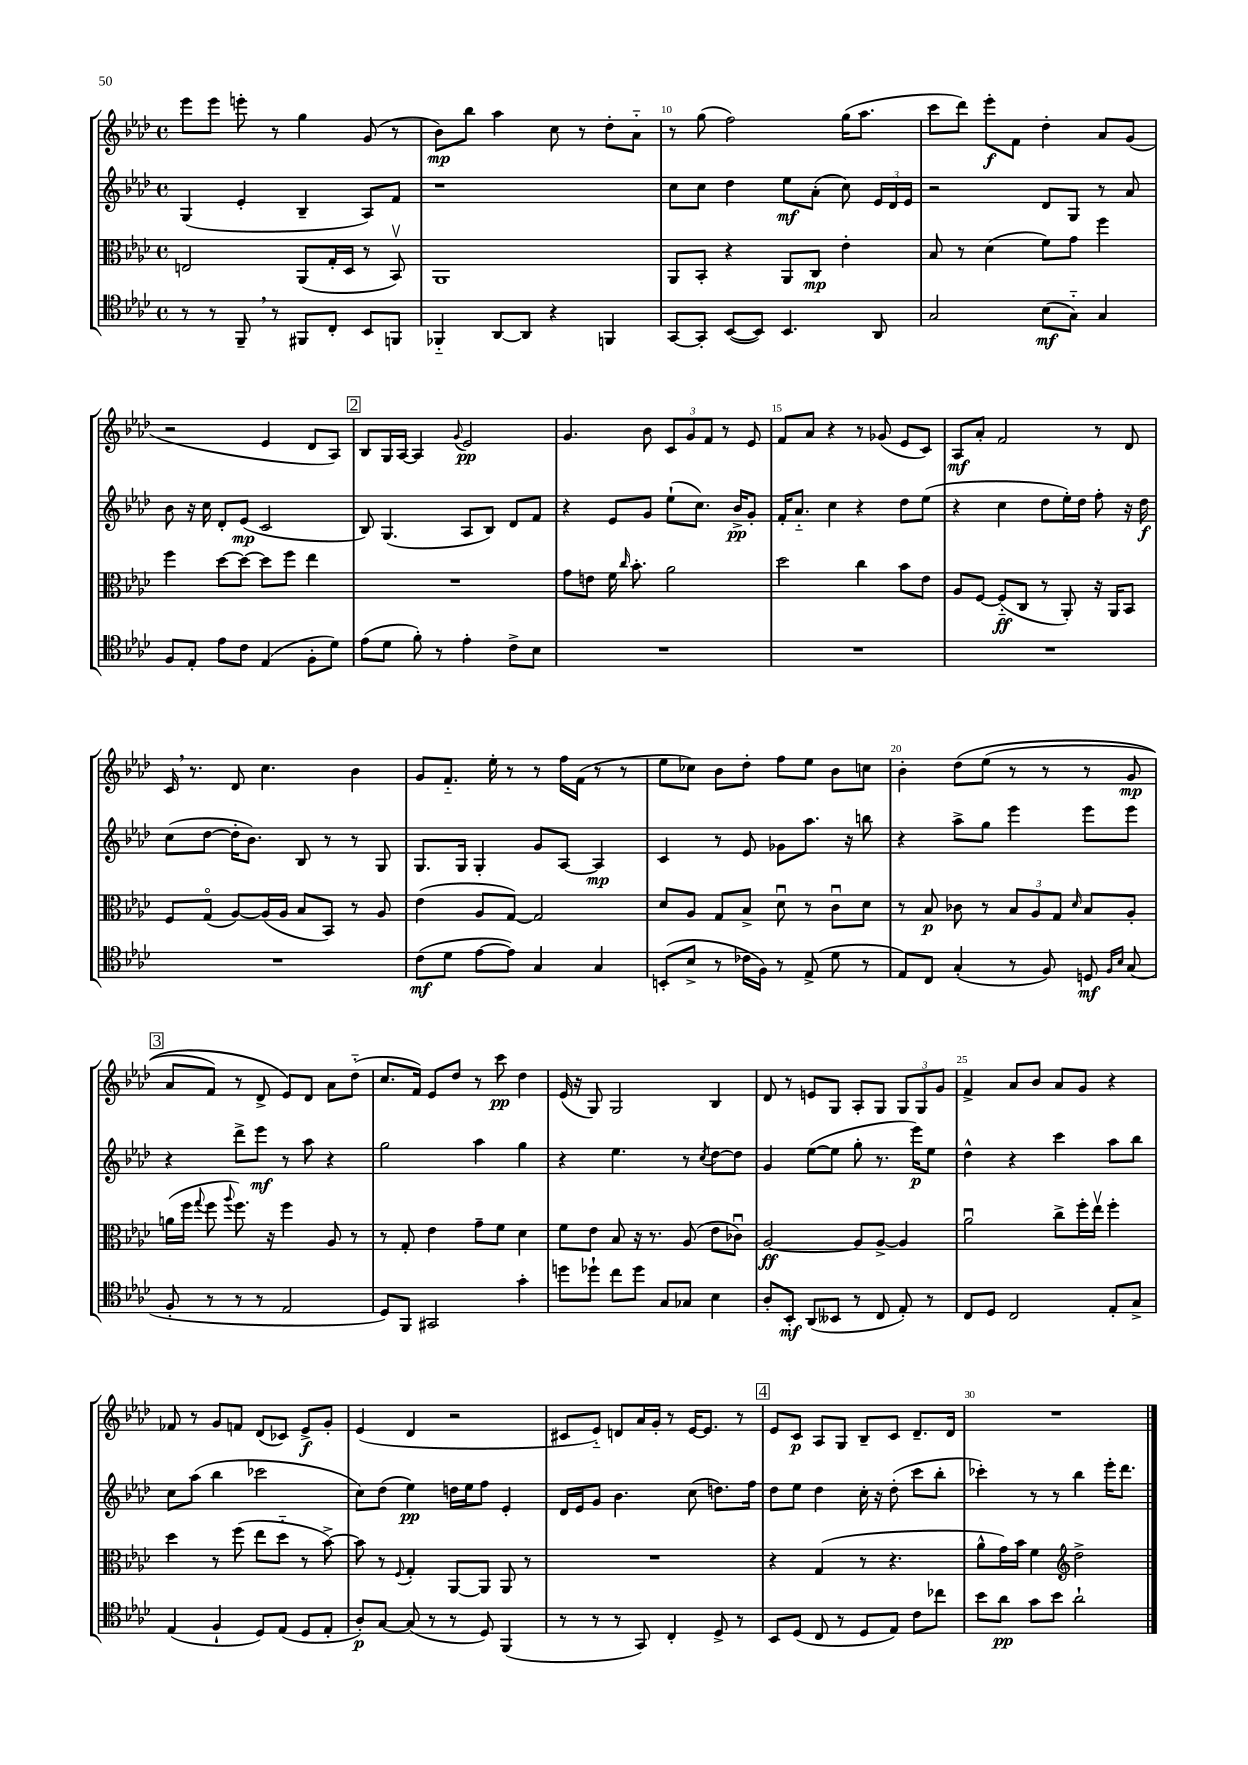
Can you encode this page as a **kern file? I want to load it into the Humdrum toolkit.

**kern	**kern	**kern	**kern
*staff4	*staff3	*staff2	*staff1
*clefC4	*clefC3	*clefG2	*clefG2
*k[b-e-a-d-]	*k[b-e-a-d-]	*k[b-e-a-d-]	*k[b-e-a-d-]
*M4/4	*M4/4	*M4/4	*M4/4
*met(c)	*met(c)	*met(c)	*met(c)
8r	2E	(4G	8eee-
8r	.	.	8eee-
8FF~	.	4e-'	8eee'
8r	.	.	8r
8FF#	(8AA-	4B-~	4gg
8C'	16G'	.	.
.	16D-	.	.
8BB-	8r	8A-)	(8g
8FF	8BB-v)	8f	8r
=	=	=	=
4FF-'~	1AA-	1r	8b-)
.	.	.	8bb-
[8AA-	.	.	4aa-
8AA-]	.	.	.
4r	.	.	8cc
.	.	.	8r
4FF	.	.	8dd-'
.	.	.	8a-'~
=	=	=	=
[8GG	8AA-	8cc	8r
8GG']	8BB-'	8cc	(8gg
([8BB-	4r	4dd-	2ff)
8BB-])	.	.	.
4.BB-	8AA-	8ee-	.
.	8C	(8a-'	.
.	4e-'	8cc)	(16gg
.	.	.	8.aa-
8AA-	.	24e-	.
.	.	24d-	.
.	.	24e-	.
=	=	=	=
2G	8B-	2r	8ccc
.	8r	.	8ddd-)
.	(4d-	.	8eee-'
.	.	.	8f
(8B-	8f)	8d-	4dd-'
8G'~)	8g	8G	.
4G	4ff	8r	8a-
.	.	8a-	(8g
=	=	=	=
8F	4ff	8b-	2r
8E-'	.	16r	.
.	.	16cc	.
8e-	[8dd-	8d-'	.
8c	8dd-_	(8e-	.
(4E-	8dd-]	2c	4e-
.	8ff	.	.
8F'	4ee-	.	8d-
8d-)	.	.	8A-)
=	=	=	=
(8e-	1r	8B-)	8B-
8d-	.	(4.G	16G
.	.	.	[16A-
8f')	.	.	4A-]
8r	.	.	.
.	.	.	8qqg
4e-'	.	8A-	2e-
.	.	8B-)	.
8c^	.	8d-	.
8B-	.	8f	.
=	=	=	=
1r	8g	4r	4.g
.	8e	.	.
.	16f	8e-	.
.	16qqcc	.	.
.	8.b-'	.	.
.	.	8g	8b-
.	2a-	(8ee-`	12c
.	.	.	12g
.	.	8.cc)	.
.	.	.	12f
.	.	.	8r
.	.	16b-^	.
.	.	8g'	8e-
=	=	=	=
1r	2dd-	16f'	8f
.	.	8.a-'~	.
.	.	.	8a-
.	.	4cc	4r
.	4cc	4r	8r
.	.	.	(8g-
.	8b-	8dd-	8e-
.	8e-	(8ee-	8c)
=	=	=	=
1r	8A-	4r	8A-
.	[8F	.	8a-'
.	(8F'~]	4cc	2f
.	8C	.	.
.	8r	8dd-	.
.	8AA-')	16ee-')	.
.	.	16dd-	.
.	16r	8ff'	8r
.	16AA-	.	.
.	8BB-	16r	8d-
.	.	16dd-	.
=	=	=	=
1r	8F	(8cc	16c
.	.	.	8.r
.	(8Go	[8dd-	.
.	[8A-)	16dd-']	8d-
.	.	8.b-)	.
.	(16A-]	.	4.cc
.	16A-	.	.
.	8B-	8B-	.
.	8BB-)	8r	.
.	8r	8r	4b-
.	8A-	8G	.
=	=	=	=
(8c	(4e-	8.G	8g
8d-	.	.	8.f'~
.	.	16G	.
[8e-	8A-	4G'	.
.	.	.	16ee-'
8e-])	[8G)	.	8r
4G	2G]	8g	8r
.	.	[8A-	16ff
.	.	.	(16f
4G	.	4A-]	8r
.	.	.	8r
=	=	=	=
(8BB'	8d-	4c	8ee-
8B-^	8A-	.	8cc-)
8r	8G	8r	8b-
16c-	8B-^	8e-	8dd-'
16F)	.	.	.
8r	8d-u	8g-	8ff
(8E-^	8r	8.aa-	8ee-
8d-	8cu	.	8b-
.	.	16r	.
8r	8d-	8bb	8cc
=	=	=	=
8E-)	8r	4r	4b-'
8C	8B-	.	.
(4G'	8c-	8aa-^	&(8dd-
.	8r	8gg	(8ee-
8r	12B-	4eee-	8r
.	12A-	.	.
8F)	.	.	8r
.	12G	.	.
.	16qqd-	.	.
8D	8B-	8eee-	8r
16qqF	.	.	.
16qqB-	.	.	.
(8G	8A-'	8eee-	8g
=	=	=	=
8F'	(16a	4r	8a-
.	16ff	.	.
.	8qqgg	.	.
8r	8ff	.	8f)
.	8qqaa-	.	.
8r	8.ff)	8ddd-^	8r
8r	.	8eee-	8d-^
.	16r	.	.
2E-	4ff	8r	8e-&)
.	.	8aa-	8d-
.	8A-	4r	8a-
.	8r	.	(8dd-'~
=	=	=	=
8D-)	8r	2gg	8.cc
8FF	8G'	.	.
.	.	.	16f)
2GG#	4e-	.	8e-
.	.	.	8dd-
.	8g~	4aa-	8r
.	8f	.	8ccc
4g'	4d-	4gg	4dd-
=	=	=	=
8dd	8f	4r	(16e-
.	.	.	16r
8dd-`	8e-	.	8G)
8cc	8B-	4.ee-	2G
8dd-	16r	.	.
.	8.r	.	.
8G	.	.	.
8G-	(8A-	8r	.
.	.	8qcc	.
4B-	8e-	[8dd-	4B-
.	8c-u)	8dd-]	.
=	=	=	=
8A-'	[2A-	4g	8d-
8BB-'	.	.	8r
(8AA-	.	([8ee-	8e
8BB--	.	8ee-]	8G
8r	8A-]	8gg'	8A-'
8C	[8A-^	8.r	8G
8E-')	4A-]	.	12G
.	.	16eee-)	.
.	.	.	12G
8r	.	8ee-	.
.	.	.	12g
=	=	=	=
8C	2a-u	4dd-^^	4f^
8D-	.	.	.
2C	.	4r	8a-
.	.	.	8b-
.	8cc^	4ccc	8a-
.	16ff'	.	8g
.	16ee-v	.	.
8E-'	4ff'	8aa-	4r
8G^	.	8bb-	.
=	=	=	=
(4E-	4dd-	8cc	8f-
.	.	(8aa-	8r
4F`	8r	4bb-	8g
.	(8ff	.	8f
8D-)	8ee-	2ccc-	(8d-
(8E-	8dd-'~	.	8c-)
8D-	8r	.	8e-^
8E-'	[8b-^)	.	8g'
=	=	=	=
8A-')	8b-]	8cc)	(4e-
[8G	8r	(8dd-	.
.	8qqF	.	.
(8G]	4G'	4ee-)	4d-
8r	.	.	.
8r	[8AA-	16dd	2r
.	.	16ee-	.
8D-)	8AA-]	8ff	.
(4FF	8AA-	4e-'	.
.	8r	.	.
=	=	=	=
8r	1r	16d-	8c#
.	.	16e-	.
8r	.	8g	8e-'~)
8r	.	4.b-	8d
8GG)	.	.	16a-
.	.	.	16g'
4C'	.	.	8r
.	.	(8cc	[16e-
.	.	.	8.e-]
8D-^	.	8.dd)	.
8r	.	.	8r
.	.	16ff	.
=	=	=	=
8BB-	4r	8dd-	8e-
(8D-	.	8ee-	8c
8C	(4G	4dd-	8A-
8r	.	.	8G
8D-	8r	16cc'	8B-~
.	.	16r	.
8E-)	4.r	(8dd-'	8c
8c	.	8ccc	8.d-~
8cc-	.	8bb-'	.
.	.	.	16d-
=	=	=	=
8b-	8a-^^	4ccc-')	1r
8a-	16g)	.	.
.	16b-	.	.
8g	4f	8r	.
8b-	.	8r	.
*	*clefG2	*	*
2a-`	2dd-^	4bb-	.
.	.	16eee-'	.
.	.	8.ddd-	.
==	==	==	==
*-	*-	*-	*-
